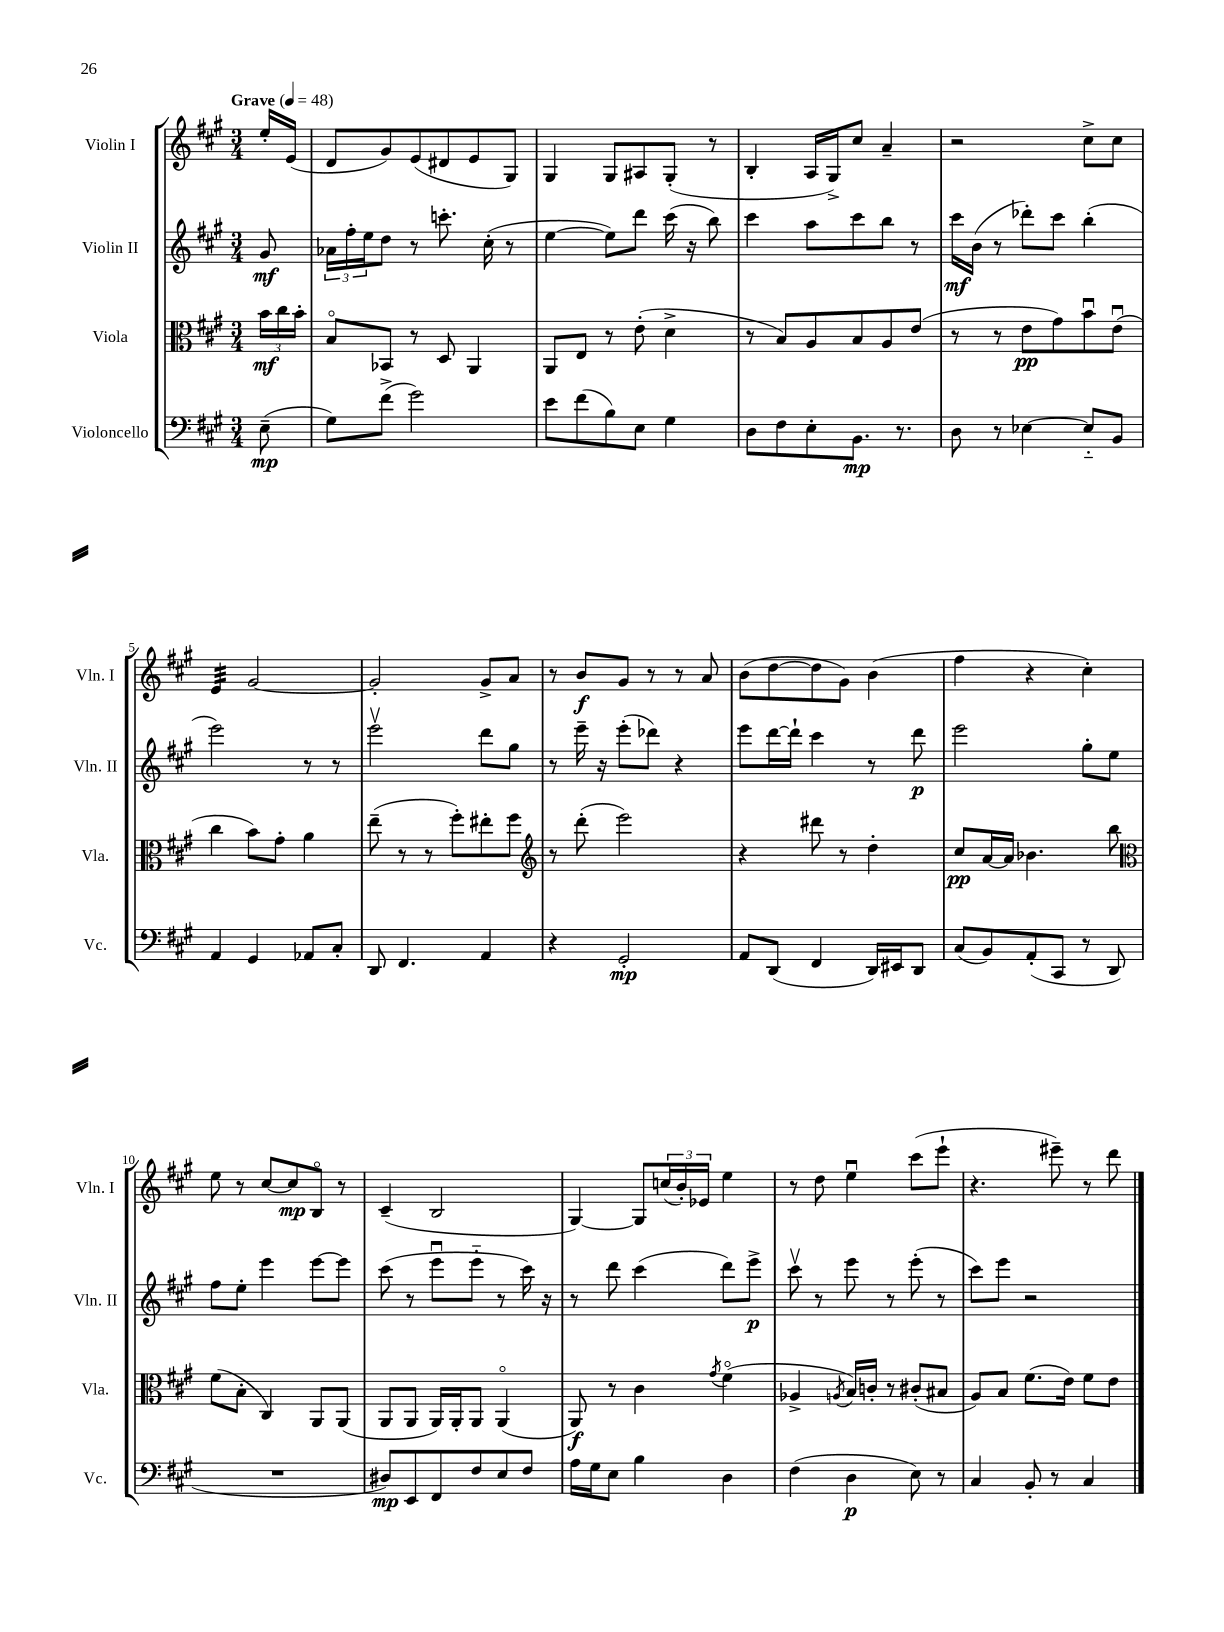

**kern	**dynam	**kern	**dynam	**kern	**dynam	**kern	**dynam
*part4	*part4	*part3	*part3	*part2	*part2	*part1	*part1
*staff4	*staff4	*staff3	*staff3	*staff2	*staff2	*staff1	*staff1
*I"Violoncello	*	*I"Viola	*	*I"Violin II	*	*I"Violin I	*
*I'Vc.	*	*I'Vla.	*	*I'Vln. II	*	*I'Vln. I	*
*clefF4	*	*clefC3	*	*clefG2	*	*clefG2	*
*k[f#c#g#]	*	*k[f#c#g#]	*	*k[f#c#g#]	*	*k[f#c#g#]	*
*M3/4	*	*M3/4	*	*M3/4	*	*M3/4	*
*MM48	*	*MM48	*	*MM48	*	*MM48	*
=	=	=	=	=	=	=	=
!	!	!	!	!	!	!LO:TX:a:B:t=Grave	!
(8E~\	mp	24b\LL	mf	8g#/	mf	16ee'/LL	.
.	.	24cc#\	.	.	.	.	.
.	.	.	.	.	.	(16e/JJ	.
.	.	24b'\JJ	.	.	.	.	.
=1	=1	=1	=1	=1	=1	=1	=1
8G#\L)	.	8B/L	.	24a-X\LL	.	8d/L	.
.	.	.	.	24ff#'\	.	.	.
.	.	.	.	24ee\J	.	.	.
(8f#^\J	.	8BB-X/J	.	8dd\J	.	8g#/)	.
2g#\)	.	8r	.	8r	.	(8e/	.
.	.	8D/	.	8.cccn'\	.	8d#X/	.
.	.	4AA/	.	.	.	8e/	.
.	.	.	.	(16cc#'\	.	.	.
.	.	.	.	8r	.	8G#/J)	.
=2	=2	=2	=2	=2	=2	=2	=2
8e\L	.	8AA/L	.	[4ee\	.	4G#/	.
(8f#\	.	8E/J	.	.	.	.	.
8B\)	.	8r	.	8ee\L])	.	8G#/L	.
8E\J	.	(8e'\	.	8ddd\J	.	8A#X/	.
4G#\	.	4d^\	.	(16ccc#\	.	(8G#'/J	.
.	.	.	.	16r	.	.	.
.	.	.	.	8bb\)	.	8r	.
=3	=3	=3	=3	=3	=3	=3	=3
8D\L	.	8r	.	4ccc#\	.	4B'/	.
8F#\	.	8B/L)	.	.	.	.	.
8E'\	.	8A/	.	8aa\L	.	16A/LL	.
.	.	.	.	.	.	16G#^/J)	.
8.BB\J	mp	8B/	.	8ccc#\	.	8cc#/J	.
.	.	8A/	.	8bb\J	.	4a~/	.
8.r	.	.	.	.	.	.	.
.	.	(8e/J	.	8r	.	.	.
=4	=4	=4	=4	=4	=4	=4	=4
8D\	.	8r	.	16ccc#\LL	mf	2r	.
.	.	.	.	(16b\JJ	.	.	.
8r	.	8r	.	8r	.	.	.
[4E-X\	.	8e\L	pp	8ddd-X'\L)	.	.	.
.	.	8g#\)	.	8ccc#\J	.	.	.
8E-/L]	.	8bu\	.	(4bb'\	.	8cc#^\L	.
8BB/J	.	(8eu\J	.	.	.	8cc#\J	.
!!LO:LB:g=z
=5	=5	=5	=5	=5	=5	=5	=5
*	*	*	*	*	*	*tremolo	*
4AA/	.	4cc#\	.	2eee\)	.	32e/LLL	.
.	.	.	.	.	.	32e/	.
.	.	.	.	.	.	32e/	.
.	.	.	.	.	.	32e/	.
.	.	.	.	.	.	32e/	.
.	.	.	.	.	.	32e/	.
.	.	.	.	.	.	32e/	.
.	.	.	.	.	.	32e/JJJ	.
*	*	*	*	*	*	*Xtremolo	*
4GG#/	.	8b\L)	.	.	.	[2g#/	.
.	.	8g#'\J	.	.	.	.	.
8AA-X/L	.	4a\	.	8r	.	.	.
8C#'/J	.	.	.	8r	.	.	.
=6	=6	=6	=6	=6	=6	=6	=6
8DD/	.	(8ee~\	.	2eeev\	.	2g#'/]	.
4.FF#/	.	8r	.	.	.	.	.
.	.	8r	.	.	.	.	.
.	.	8ff#'\L)	.	.	.	.	.
4AA/	.	8ee#X'\	.	8ddd\L	.	8g#^/L	.
.	.	8ff#\J	.	8gg#\J	.	8a/J	.
=7	=7	=7	=7	=7	=7	=7	=7
*	*	*clefG2	*	*	*	*	*
4r	.	8r	.	8r	.	8r	.
.	.	(8ddd'\	.	16eee~\	.	8b/L	f
.	.	.	.	16r	.	.	.
2GG#'/	mp	2eee\)	.	(8eee'\L	.	8g#/J	.
.	.	.	.	8ddd-X\J)	.	8r	.
.	.	.	.	4r	.	8r	.
.	.	.	.	.	.	8a/	.
=8	=8	=8	=8	=8	=8	=8	=8
8AA/L	.	4r	.	8eee\L	.	(8b\L	.
(8DD/J	.	.	.	[16ddd\L	.	[8dd\	.
.	.	.	.	16ddd`\JJ]	.	.	.
4FF#/	.	8ddd#X\	.	4ccc#\	.	8dd\]	.
.	.	8r	.	.	.	8g#\J)	.
16DD/LL)	.	4dd'\	.	8r	.	(4b\	.
16EE#X/J	.	.	.	.	.	.	.
8DD/J	.	.	.	8ddd\	p	.	.
=9	=9	=9	=9	=9	=9	=9	=9
(8C#/L	.	8cc#/L	pp	2eee\	.	4ff#\	.
8BB/)	.	[16a/L	.	.	.	.	.
.	.	16a/JJ]	.	.	.	.	.
(8AA'/	.	4.b-X\	.	.	.	4r	.
8CC#/J	.	.	.	.	.	.	.
8r	.	.	.	8gg#'\L	.	4cc#'\)	.
8DD/	.	8bb\	.	8ee\J	.	.	.
!!LO:LB:g=z
=10	=10	=10	=10	=10	=10	=10	=10
*	*	*clefC3	*	*	*	*	*
2.r	.	(8f#\L	.	8ff#\L	.	8ee\	.
.	.	8B'\J	.	8ee'\J	.	8r	.
.	.	4C#/)	.	4eee\	.	[8cc#/L	.
.	.	.	.	.	.	8cc#/]	mp
.	.	8AA/L	.	[8eee\L	.	8B/J	.
.	.	(8AA/J	.	8eee\J]	.	8r	.
=11	=11	=11	=11	=11	=11	=11	=11
8D#X/L)	mp	8AA/L	.	(8ccc#\	.	(4c#~/	.
8EE/	.	8AA/J	.	8r	.	.	.
8FF#/	.	16AA/LL)	.	8eeeu\L	.	2B/	.
.	.	16AA'/J	.	.	.	.	.
8F#/	.	8AA/J	.	8eee\J	.	.	.
8E/	.	(4AA/	.	8r	.	.	.
8F#/J	.	.	.	16ccc#\)	.	.	.
.	.	.	.	16r	.	.	.
=12	=12	=12	=12	=12	=12	=12	=12
16A\LL	.	8AA/)	f	8r	.	[4G#/)	.
16G#\J	.	.	.	.	.	.	.
8E\J	.	8r	.	8ddd\	.	.	.
4B\	.	4c#\	.	(4ccc#\	.	8G#/L]	.
.	.	.	.	.	.	(24ccn/L	.
.	.	.	.	.	.	24b'/)	.
.	.	.	.	.	.	24e-X/JJ	.
.	.	8qg#/	.	.	.	.	.
4D\	.	(4f#\	.	8ddd\L)	.	4ee\	.
.	.	.	.	8eee^\J	p	.	.
=13	=13	=13	=13	=13	=13	=13	=13
(4F#\	.	4A-X^/	.	8ccc#v\	.	8r	.
.	.	.	.	8r	.	8dd\	.
.	.	8qAn/	.	.	.	.	.
4D\	p	16B/LL)	.	8eee\	.	4eeu\	.
.	.	16cn'/JJ	.	.	.	.	.
.	.	8r	.	8r	.	.	.
8E\)	.	(8c#X'/L	.	(8eee'\	.	(8ccc#\L	.
8r	.	8B#X/J	.	8r	.	8eee`\J	.
=14	=14	=14	=14	=14	=14	=14	=14
4C#/	.	8A/L)	.	8ccc#\L)	.	4.r	.
.	.	8B/J	.	8eee\J	.	.	.
8BB'/	.	(8.f#\L	.	2r	.	.	.
8r	.	.	.	.	.	8eee#X~\)	.
.	.	16e\Jk)	.	.	.	.	.
4C#/	.	8f#\L	.	.	.	8r	.
.	.	8e\J	.	.	.	8ddd\	.
==	==	==	==	==	==	==	==
*-	*-	*-	*-	*-	*-	*-	*-
